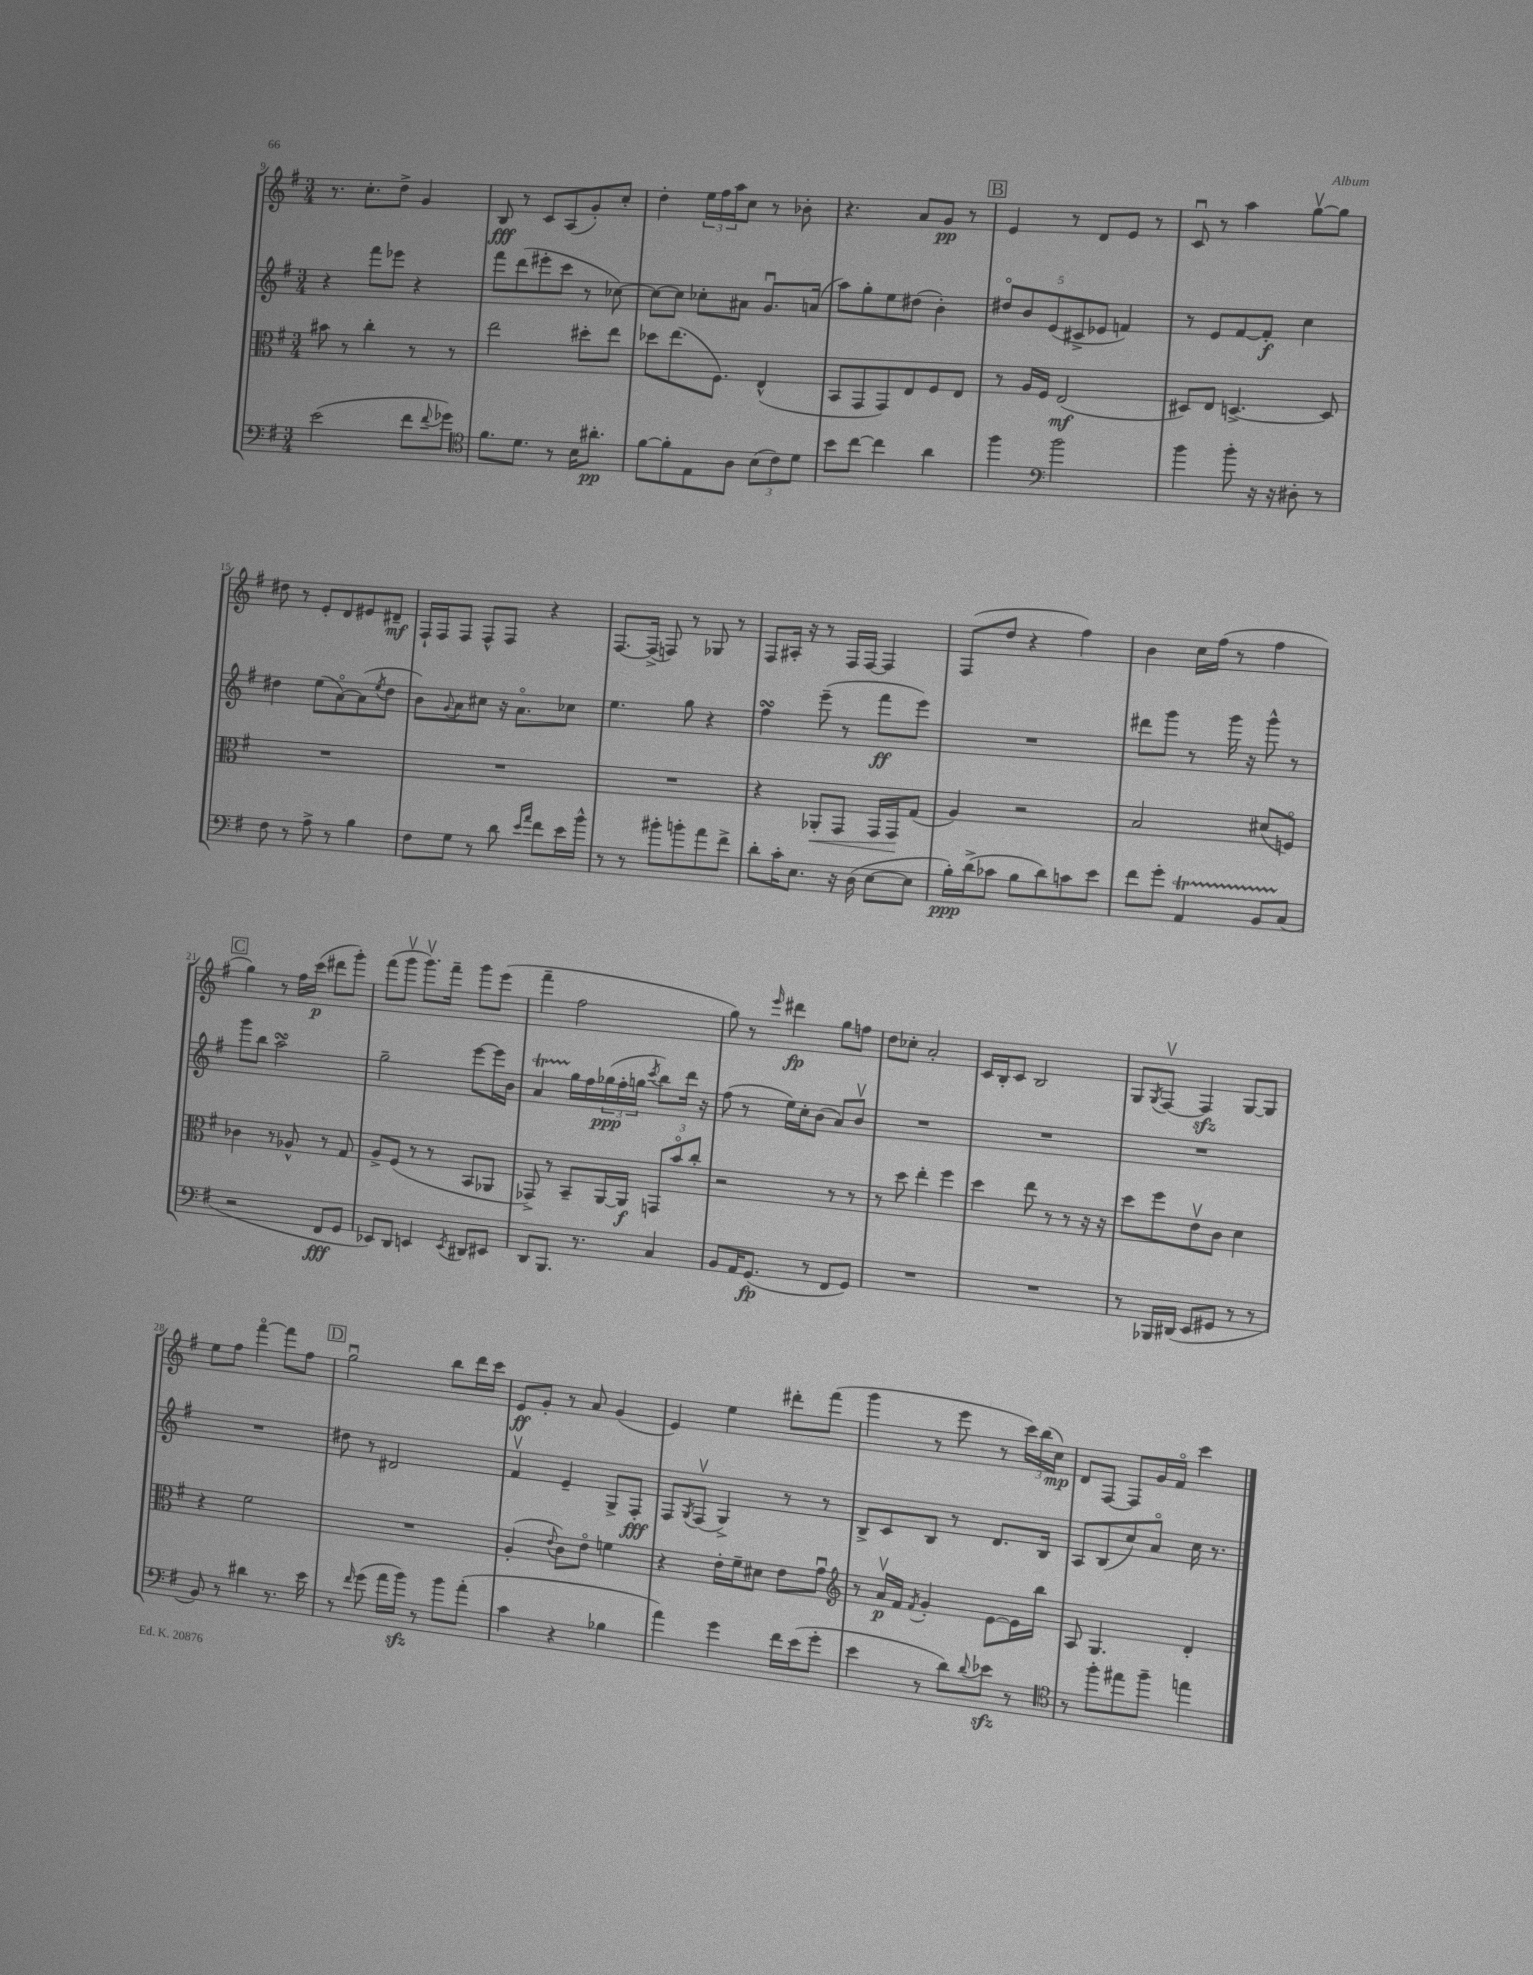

**kern	**kern	**kern	**kern
*staff4	*staff3	*staff2	*staff1
*clefF4	*clefC3	*clefG2	*clefG2
*k[f#]	*k[f#]	*k[f#]	*k[f#]
*M3/4	*M3/4	*M3/4	*M3/4
(2e\	8b#\	4r	8.r
.	8r	.	.
.	.	.	8.cc'\L
.	4cc'\	8fff#\L	.
.	.	8eee-\J	8dd^\J
8f#\L	8r	4r	4g/
8qqf#/	.	.	.
8g-\J)	8r	.	.
=	=	=	=
*clefC4	*	*	*
8.f#\L	2ee\	8fff#\L	8B/
.	.	(8ddd\	8r
8.d\J	.	.	.
.	.	8eee#'\	8c/L
8r	.	8ccc\J	(8A/
16B\LK	8dd#'\L	8r	8g'/)
8.a#'\J	.	.	.
.	8ee\J	[8cc-\)	8cc'/J
=	=	=	=
[8f#\L	8dd-\L	8cc-\_L	4dd'\
8f#'\]	(8.ee\	8cc-\]J	.
8E\	.	8cc-'\L	24ee\LL
.	.	.	24ff#\
.	8.F#\J)	.	.
.	.	.	24aa\J
8A\J	.	8a#\J	8cc\J
(12B\L	(4E^^/	8.gu/L	8r
12c\)	.	.	.
.	.	.	8b-'\
12d\J	.	.	.
.	.	(16a/Jk	.
=	=	=	=
8b\L	8BB/L	8aa\L)	4.r
[8cc\J	8GG/	8gg'\	.
4cc\]	8GG/)	8ee\	.
.	8E/	(8dd#\J	8a/L
4a\	8F#/	4b'\)	8g/J
.	8E/J	.	8r
=	=	=	=
4ff#\	8r	10dd#o/L	4e/
.	.	10b/	.
.	16A/LL	.	.
.	16F#/JJ	.	.
.	.	(10e/	.
*clefF4	*	*	*
2b\	(2E/	.	8r
.	.	10c#^/	.
.	.	.	8d/L
.	.	10e-/J	.
.	.	4f/)	8e/J
.	.	.	8r
=	=	=	=
4b\	8D#/L)	8r	8cu/
.	8E/J	8e/L	8r
8b'\	[4.D^/	[8f#/	4aa\
16r	.	8f#'/]J	.
16r	.	.	.
8D#'\	.	4cc\	[8ggv\L
8r	8D/]	.	8gg\]J
=	=	=	=
8F#\	2.r	4dd#\	8dd#\
8r	.	.	8r
8A^\	.	(8ee\L	8e'/L
8r	.	[8ao\)	8d/
4B\	.	(8a\]	8e#/
.	.	8qee/	.
.	.	8dd#\J	8d#~/J
=	=	=	=
8F#\L	2.r	8b\L)	16F#`/LL
.	.	.	16F#/J
.	.	8qqg/	.
8G\J	.	8a\	8F#/J
8r	.	8cc#\J	8F#^^/L
8d\	.	16r	8F#/J
.	.	8.ao\L	.
16qqe/LL	.	.	.
16qqa/JJ	.	.	.
8f#\L	.	.	4r
16e\L	.	8cc-\J	.
16b^^\JJ	.	.	.
=	=	=	=
8r	2.r	4.ee\	[8.F#/L
8r	.	.	.
.	.	.	(16F#^/]Jk
8b#'\L	.	.	8F/)
8b'\	.	8gg\	8r
8a\	.	4r	8G-/
8f#^\J	.	.	8r
=	=	=	=
8d'\L	4r	4ff#\	8F#/L
16c'\K	.	.	16A#'/Jk
8.E\J	.	.	16r
.	8AA-'/L	(8eee~\	8r
16r	8GG/J	8r	16F#/LL
(16D\	.	.	[16F#/JJ
[8E\L	16GG/LL	8fff#\L	4F#/]
.	16GG/J	.	.
8E\]J	(8G/J	8eee\J)	.
=	=	=	=
16B'\LL)	4A/)	2.r	(8F#/L
(16d^\J	.	.	.
8c-\J	.	.	8dd/J
8B\L	2r	.	4r
8d\)	.	.	.
8c\	.	.	4ff#\)
8e\J	.	.	.
=	=	=	=
8f#\L	2B/	8ddd#\L	4b\
8g'\J	.	8ggg\J	.
4AA/	.	8r	16cc\LL
.	.	.	(16ff#\JJ
.	.	16ggg\	8r
.	.	16r	.
8BB/L	(8d#/L	8ggg^^\	4ff#\
(8C/J	8Fo/J)	8r	.
=	=	=	=
2r	4c-\	8ggg\L	4gg\)
.	.	8bb\J	.
.	8r	2aa\	8r
.	8A-^^/	.	16ff#\LL
.	.	.	(16ccc\JJ
8FF#/L	8r	.	8ddd#\L
8GG/J	8G/	.	8ggg'\J)
=	=	=	=
8EE-/L)	8A^/L	2gg~\	(8fff#\L
8DD/J	(8F#/J	.	8gggv\J
4EE/	8r	.	8.gggv\L)
.	8r	.	.
.	.	.	16fff#~\Jk
8qEE/	.	.	.
8DD#/L	8BB/L	[8eee\L	8ggg\L
8EE#/J	8AA-/J	16eee\]L	(8eee\J
.	.	16b\JJ	.
=	=	=	=
8DD/L	8GG-^/)	4a/	4fff#~\
8.BBB/J	8r	.	.
.	8BB~/L	16gg\LL	2ff#\
8.r	.	16ff#\	.
.	[16AA/L	(24gg-\	.
.	.	24ff#'\	.
.	16AA/]JJ	.	.
.	.	24gg\JJ	.
.	.	8qccc/	.
4C/	12GG/L	8bb\L)	.
.	12bo/	.	.
.	.	16ddd\Jk	.
.	12cc'/J	.	.
.	.	16r	.
=	=	=	=
8BB/L	2r	(8ff#\	8gg\)
16AA/K	.	8r	8r
(8.GG/J	.	.	.
.	.	.	16qqeee/
.	.	16ee\LL)	4ddd#\
.	.	16cc'\J	.
8r	.	(8b\J	.
8FF#/L	8r	8a/L)	8gg\L
8GG/J)	8r	8bv/J	8ff\J
=	=	=	=
2.r	8r	2.r	8dd\L
.	8dd\	.	8cc-'\J
.	4ee'\	.	2a'/
.	4ff#\	.	.
=	=	=	=
2.r	4dd\	2.r	16c/LL
.	.	.	16B'/J
.	.	.	8c/J
.	8ee\	.	2B/
.	8r	.	.
.	8r	.	.
.	16r	.	.
.	16r	.	.
=	=	=	=
8r	8dd\L	2.r	8G/L
.	.	.	8qG/
16BBB-/LL	8ff#\	.	[8F#v/J
(16DD#/JJ	.	.	.
8EE/L	8ev\	.	4F#/]
8GG#/J	8c\J	.	.
8r	4d\	.	[8G/L
8r	.	.	8G/]J
=	=	=	=
8BB/)	4r	2.r	8ee\L
8r	.	.	8ff#\J
4d#\	2f#\	.	[4fff#o\
8.r	.	.	8fff#\]L
.	.	.	8ff#\J
16e\	.	.	.
=	=	=	=
8r	2.r	8dd#\	2ggu\
16qqf#/	.	.	.
(8g\	.	8r	.
16a\LL	.	2d#/	.
16b\JJ)	.	.	.
8r	.	.	.
8b\L	.	.	8bb\L
(8a'\J	.	.	16ddd\L
.	.	.	16ccc\JJ
=	=	=	=
4c\	(4A'/	4f#v/	8e/L
.	.	.	8g'/J
.	8qqe/	.	.
4r	8c\L)	4e~/	8r
.	8eo\J	.	8a/
4B-\	4f\	8G^/L	(4g/
.	.	8F#'/J	.
=	=	=	=
4a\)	4r	8F#/L	4e/)
.	.	8qG/	.
.	.	(8F#v/J	.
4g\	16e'\LL	4G^/)	4ee\
.	16f#~\J	.	.
.	8d#\J	.	.
16f#\LL	8e\L	8r	8ddd#'\L
(16e\J	.	.	.
8g'\J	8gu\J	8r	(8fff#\J
=	=	=	=
*	*clefG2	*	*
4e\	8r	8B^/L	4ggg\
.	16av/LL	8c/	.
.	16f#/JJ	.	.
.	8qf#/	.	.
8r	4g'/	8B/J	8r
8d\L)	.	8r	8eee\
8qqd/	.	.	.
8e-\J	[8e\L	8.d/L	8r
8r	16e\]L	.	24ccc\LL)
.	.	.	(24bb\
.	16bb\JJ	16B/Jk	.
.	.	.	24cc\JJ)
=	=	=	=
*clefC4	*	*	*
8r	8A/	8A/L	8d/L
8ff#'\L	4.G/	(8B/	[8F#/J
8ee#\	.	8cc/)	8F#/]L
8ff#~\J	.	8ao/J	16g/L
.	.	.	16f#o/JJ
4ee\	4d'/	16cc\	4ccc\
.	.	8.r	.
==	==	==	==
*-	*-	*-	*-
